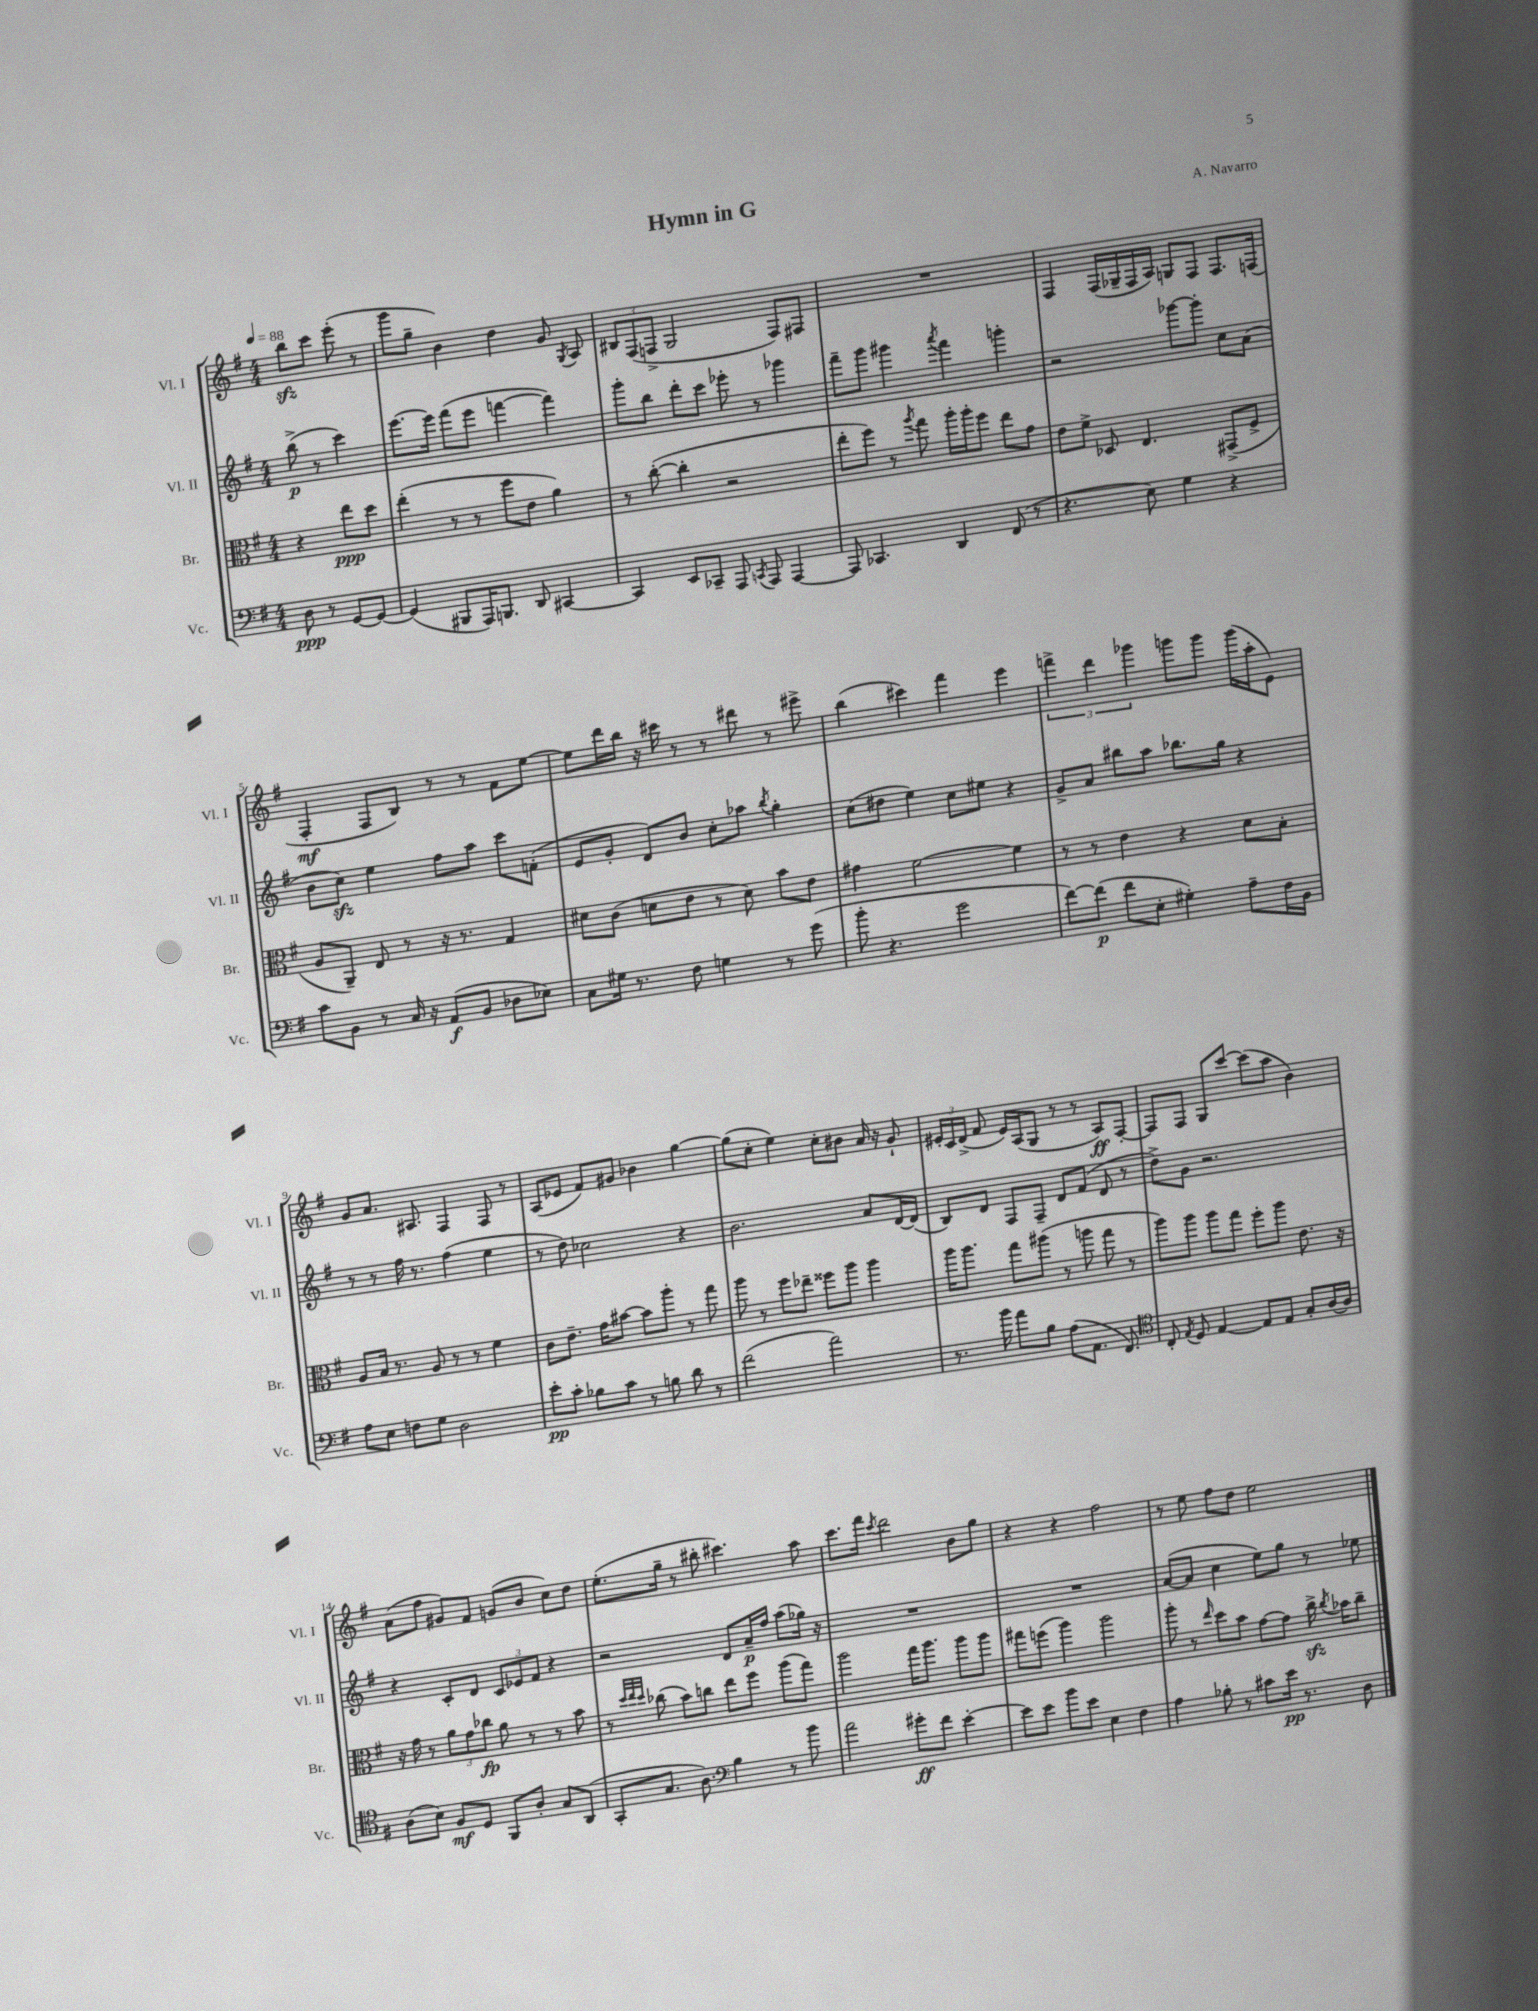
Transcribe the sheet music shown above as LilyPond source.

\header { title = "Hymn in G" composer = "A. Navarro" }
<<
\new StaffGroup <<
\new Staff = "s0" \with { instrumentName = "Vl. I" shortInstrumentName = "Vl. I" } {
    \clef treble \key g \major \numericTimeSignature \time 4/4 \partial 2 \tempo 4 = 88
    \autoBeamOff b''8[\sfz c'''8] e'''8-.( r8 |
    g'''8[ g''8]-- b'4) d''4 g'8 \acciaccatura { g8 } a8 |
    \tuplet 3/2 { bis8[ fis8( f8]-> } g2 f8[) fis8] |
    R1 |
    fis4 fis16[( ges16-- fis16 a16]) g8[ fis8] fis8.[ f16]( |
    fis4-.\mf fis8[ b8]) r8 r8 fis'8[ e''8]~ |
    e''8[ d'''16 b''16] r16 cis'''16 r8 r8 dis'''8 r8 eis'''8-> |
    b''4( cis'''4) fis'''4 e'''4 |
    \tuplet 3/2 { f'''4-> d'''4 ges'''4 } g'''8[ g'''8] g'''16[( a''16-. e'8]) |
    g'8[ a'8.] ais8. fis4 fis8 r8 |
    a8[( ees'8] fis'8[) gis'8] bes'4 g''4~ |
    g''8[( c''8]-. e''4) c''8[-. bis'8] a'16 r16 g'8-! |
    \tuplet 3/2 { eis'16[-. c'16 d'16]->( } fis'8 eis'16[) a16( g8] r8 r8 a8[\ff) fis8]~-. |
    fis8[ fis8] g8[ c'''8]~ c'''8[( a''8] b'4) |
    a'8[( fis''8] gis'8[) fis'8] g'8[( b'8] c''8[) d''8] |
    e''8.[-.( g''16]-- r8 bis''8-. cis'''4.) a''8 |
    c'''8.[ fis'''16] \acciaccatura { c'''8 } d'''2 b'8[ g''8] |
    r4 r4 fis''2 |
    r8 e''8 fis''8[ d''8] e''2 \bar "|." |
}
\new Staff = "s1" \with { instrumentName = "Vl. II" shortInstrumentName = "Vl. II" } {
    \clef treble \key g \major \numericTimeSignature \time 4/4 \partial 2
    \autoBeamOff b''8->\p( r8 c'''4) |
    e'''8.[~ e'''16] fis'''8[( e'''8] f'''4~ f'''4) |
    g'''8[-. b''8] d'''8[-. c'''8] ees'''8-. r8 ges'''4 |
    fis'''8[-- g'''8] gis'''4 \acciaccatura { a'''8 } fis'''4 g'''4-. |
    r2 ges'''8[~ ges'''8]-. c''8[ a'8]( |
    b'8[ c''8]\sfz) e''4 fis''8[ a''8] c'''8[ f'8]-.( |
    e'8[ g'8]-. d'8[) b'8] c''8[-. aes''8] \acciaccatura { b''8 } g''4-. |
    c''8[( dis''8] e''4) c''8[ eis''8] r4 |
    g'8[-> a'8] bis''8[ a''8] bes''8.[ g''16] r4 |
    r8 r8 fis''16 r8. fis''4( e''4 |
    r8 d''8) ces''2 r4 |
    b'2. a'8[ d'16~ d'16]( |
    b8[) d'8] fis8[ fis8]-- d'8[ fis'8]( d'8 r8 |
    d''8[->) g'8] r2. |
    r4 c'8[-. d'8] \tuplet 3/2 { c'8[ ees'8 fis'8] } r4 |
    r2 d'8[ a'16--\p fis''16] a''8[( ges''16]) r16 |
    R1 |
    R1 |
    a'8[~( a'8] c''4 e''8[) g''8] r8 ees''8 \bar "|." |
}
\new Staff = "s2" \with { instrumentName = "Br." shortInstrumentName = "Br." } {
    \clef alto \key g \major \numericTimeSignature \time 4/4 \partial 2
    \autoBeamOff r4 e''8[\ppp d''8] |
    e''4-.( r8 r8 fis''8[ e'8] a'4) |
    r8 c''8~-.( c''4-. r2 |
    e''8[-. fis''8]) r8 \acciaccatura { a''8 } g''8 a''16[-. a''16-. fis''8] e''8[ g'8] |
    e'8[ fis'8]-> des8 e4. gis,8[->( fis8]-> |
    a8[ a,8]--) e8 r8 r16 r8. g4 |
    dis'8[ c'8]( d'8[ e'8] r8 d'8) b'8[ e'8] |
    gis'4 fis'2~ fis'4 |
    r8 r8 e'4 r4 d'8[ b8]-. |
    a8[ b16] r8. a8 r8 r8 fis'4 |
    c'8[ e'8.]-- g'16[ bis'8]~ bis'8[ a''8]-. r8 g''8 |
    a''8 r8 fis''8[ ees''8]-- fisis''8[ a''8] a''4 |
    a''16[ a''8.] g''8[ ais''8]( r8 a''8 g''8 r8 |
    a''8[) a''8] a''8[ g''8] fis''8[-. a''8] e'8. r16 |
    r16 g'16 r8 \tuplet 3/2 { a'8[ g'8 ces''8]\fp } a'8 r8 r8 b'8 |
    r8 \grace { d''32[ e''32 d''32] } ces''8( b'8[) c''8] e''8[ fis''8] a''8[( g''8]) |
    a''2 g''16[ a''8.] a''8[ a''8] |
    gis''8[ f''8]( a''4) a''2 |
    a''8-. r8 \grace { e''16 } d''8[ b'8] g'8[~ g'8] c''16->\sfz \acciaccatura { c''8 } bes'16[ c''8]-- \bar "|." |
}
\new Staff = "s3" \with { instrumentName = "Vc." shortInstrumentName = "Vc." } {
    \clef bass \key g \major \numericTimeSignature \time 4/4 \partial 2
    \autoBeamOff d8\ppp r8 g,8[~ g,8]~ |
    g,4( bis,,8[ a,,16) b,,8.] d,8 cis,4~ |
    cis,4 e,8[ ces,8]-- a,,8 \acciaccatura { c,8 } a,,8 a,,4~ |
    a,,8 ces,4. d,4 fis,8( r8 |
    r4. e8) g4 r4 |
    c'8[ b,8] r8 c16 r16 a,8[\f( b,8] des8[ ees8]) |
    c8[ gis16] r8. fis8 g4 r8 g'8( |
    b'8-. r4. g'2 |
    fis'8[~) fis'8]\p( fis'8[ e8]-. gis4-.) a8[-- fis16 b,16] |
    a8[ e8] f8[ g8] d2 |
    e'8[-.\pp c'8]-. bes8[ c'8] r8 b8 d'8 r8 |
    fis'2( a'2) |
    r8. b'16 a'8[ b8] a8[( a,8.] fis,8.) |
    \clef tenor c8-. \acciaccatura { e8 } d8 e4~ e8[ e8] g8[-. a16~ a16] |
    a8[( b8]) fis8[\mf d8] fis,8[ a8]-. g8[ a,8]( |
    g,8[-. g8.] a8.) \clef bass b4 r8 b'8 |
    a'2 gis'8[-.\ff fis'8] e'4~-. |
    e'8[ e'8] b'8[ e'8] e4 fis4 |
    a4 bes8-. r8 cis'8[ e'16]\pp r8. d8 \bar "|." |
}
>>
>>
